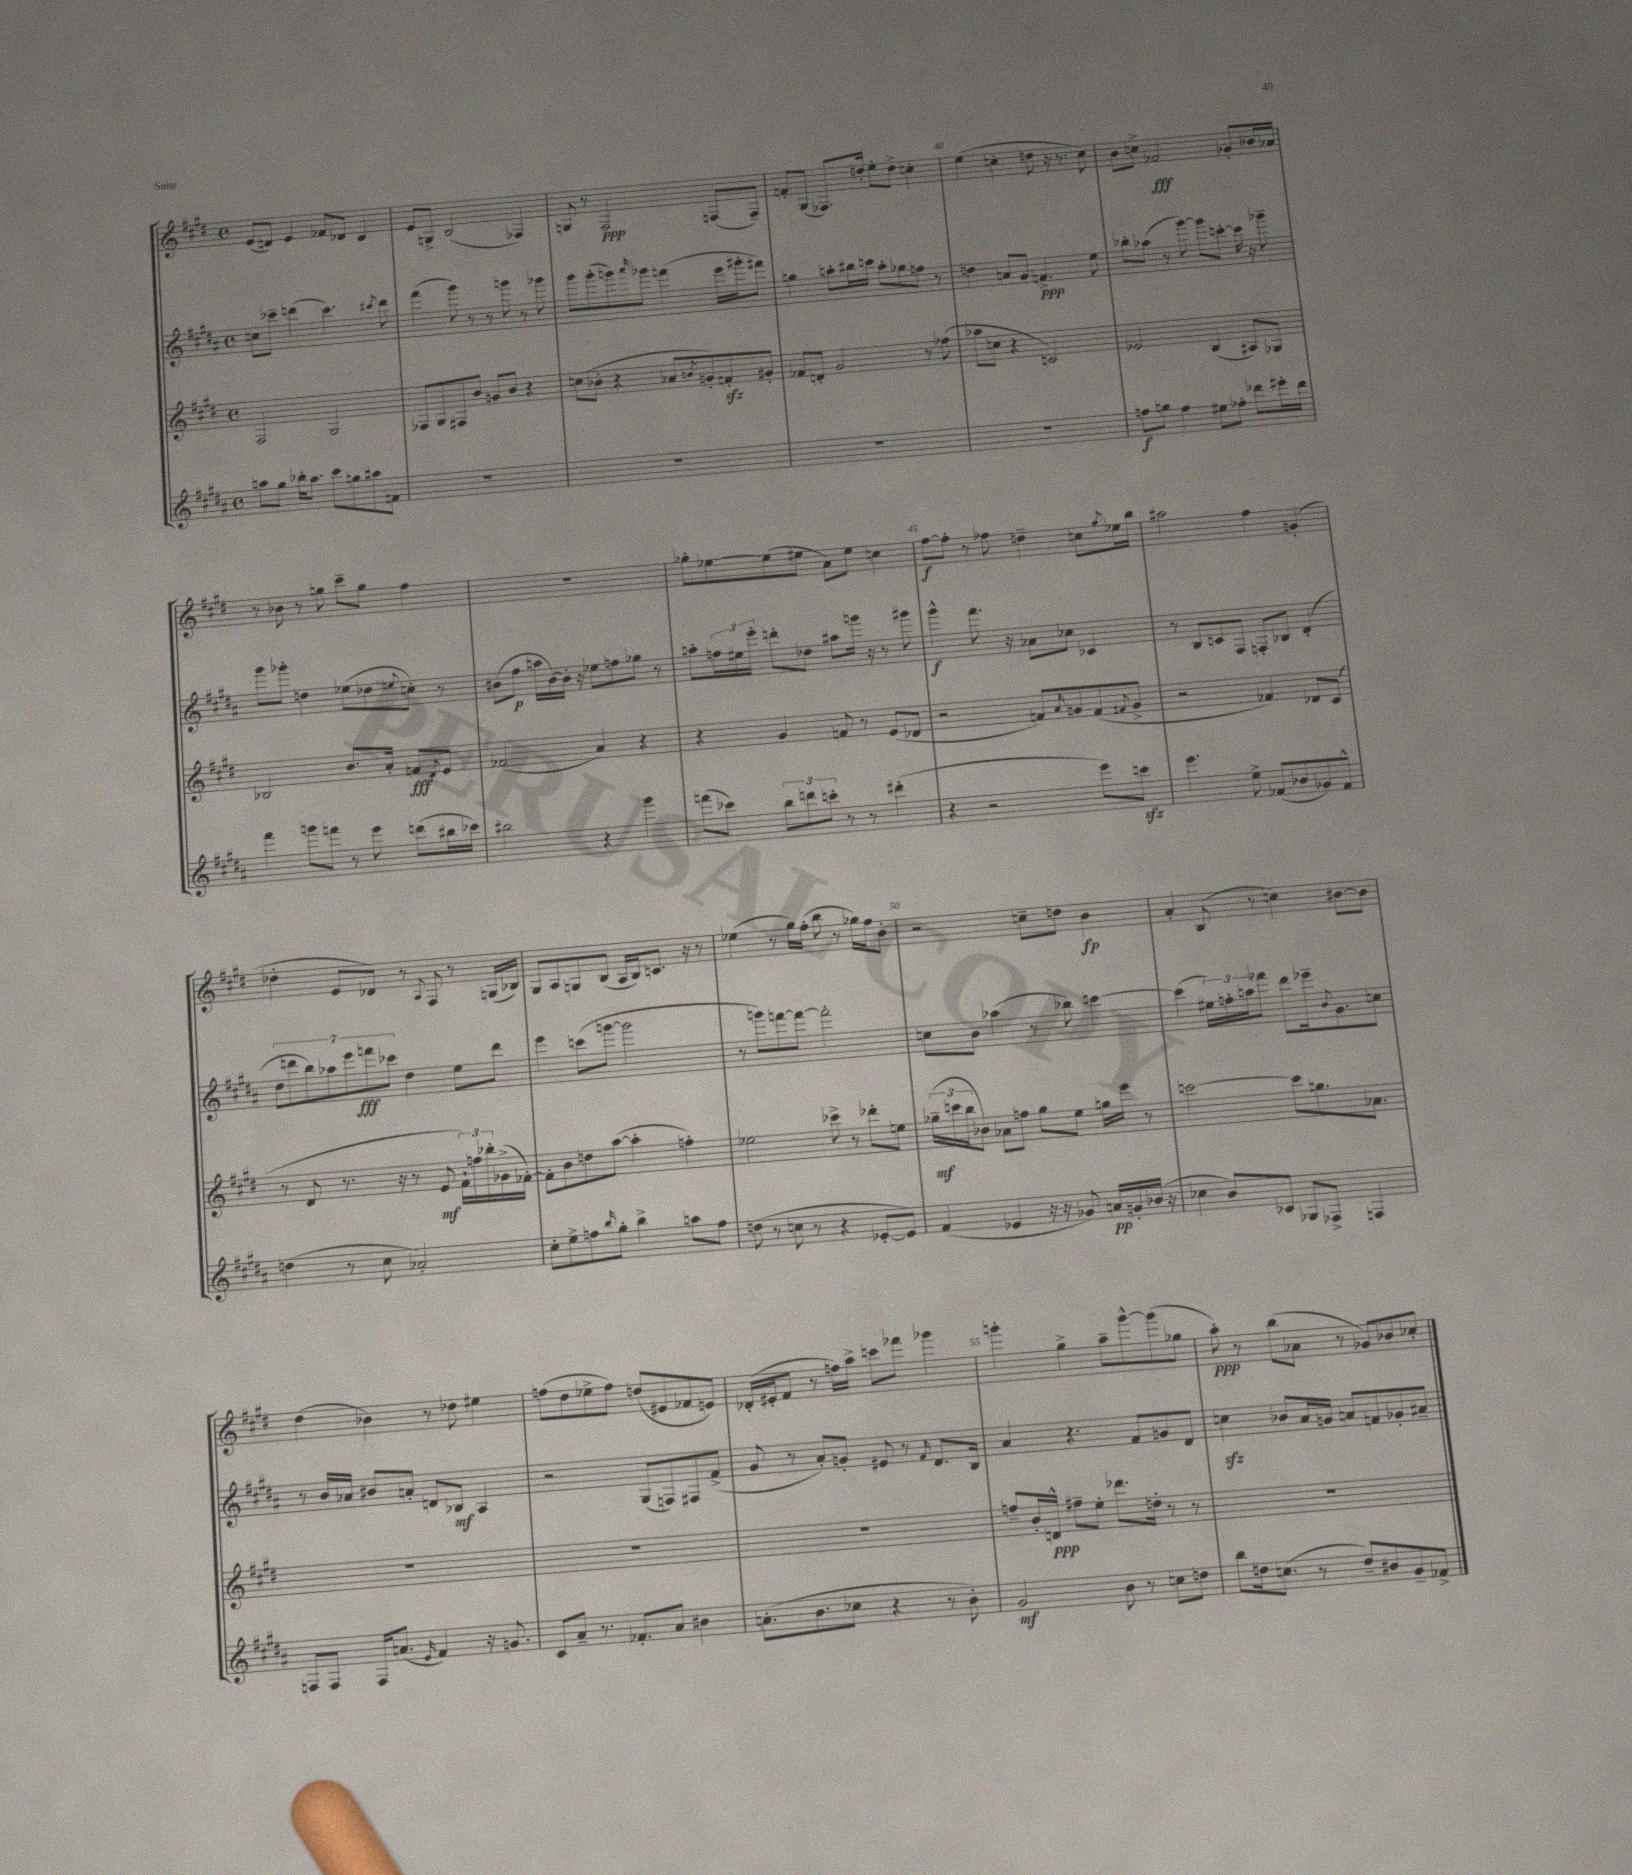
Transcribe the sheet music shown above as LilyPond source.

<<
\new StaffGroup <<
\new Staff = "s0" {
    \clef treble \key e \major \defaultTimeSignature \time 4/4
    e'8( d'8) e'4 fes'8 des'8 cis'4 |
    e'8 g8-> b2( fes4) |
    g8 r8 fis2\ppp f8( f8--) |
    f'8-. gis8( fes8.) d''16-. e''8-. d''8-> c''4-. |
    e''4( c''4-. d''8 r16 r8. c''8) |
    b'8 c''8-> fes'2\fff ges'8-. bes'16 aes'16 |
    r8 bes'8 r8 g''8 cis'''8-- g''8 fis''4 |
    R1 |
    ges''8-. ees''8~ ees''8( eis''8 a'8) eis''8 c''4 |
    fis''8~\f fis''8-. r8 fes''8 d''4-- c''8 \acciaccatura { gis''8 } ees''16 b''16 |
    ais''2 fis''4 g'4-.( |
    des''4-. e'8 des'8) r8 \appoggiatura { a8 } fis8 r8 g16( bes16) |
    gis8 a8 g8 b8( a16 b16) c'8. r16 r8 |
    ees''4( r8 gis''16) fis''16-.( b''8 r8 ges''16) fis''16 b'8-. |
    r2 c''8-- d''8 b'4\fp |
    a'4-. b8( r8 c''4) bis'8~ bis'8 |
    dis''4( bes'4) r8 des''8 eis''4 |
    f''8( dis''8 ees''8-> f''8) d''8( eis'8 fes'8 e'8) |
    des'16-.( eis'16-. fis'8 r8 f''16) a''16-> c'''8 fes'''8 ges'''4 |
    g'''4-. gis''4-> a''8-- g'''8~-^ g'''8( ges''8 |
    a''8-.\ppp) r8 b''8( aes'8 r8 ges'8) bes'8 ces''8-. \bar "|." |
}
\new Staff = "s1" {
    \clef treble \key b \major \defaultTimeSignature \time 4/4
    c''8 ces'''8-- d'''4( ces'''4.) \acciaccatura { cis'''8 } d'''8 |
    fis'''4( gis'''8) r8 r8 g'''8 r8 ges'''8 |
    gis'''8 gis'''8-.( g'''8) \grace { ais'''16 } ges'''8 f'''4( e'''16 gis'''16-. fis'''8) |
    g''4 a''8-. bis''16 c'''16 a''8-. ges''8 f''8 r8 |
    d''4 a'8 gis'8 f'4.->\ppp e''8 |
    bes''8-. aes''8( r8 gis'''8~) gis'''8 c'''8~-. c'''16 r16 ges'''8-- |
    gis'''8 ges'''8-. d''4 ees''8( des''8 \appoggiatura { e''8 } c''8-.) r8 |
    bis'8( fis''8\p a''16 bis'16~) bis'16-. r16 ees''8 f''8 ges''8 r8 |
    a''8-. \tuplet 3/2 { f''16 eis''16 e'''16-. } d'''8-. des''8 ais''8 g'''16 r16 r8 gis'''8 |
    gis'''4-^\f fis'''8. r16 aes'8 ces''8 ces'4 |
    r8 b8 c'8 fis8 f8-. bes8 dis'4-.( |
    \tuplet 7/4 { dis''8 d'''8 b''8) aes''8 e'''8 f'''8\fff ces'''8 } dis''4 e''8 d'''8 |
    e'''4 c'''8( g'''8~ g'''2 |
    r8 g'''8) f'''8~ f'''8~ f'''2-. |
    c''8 b'8 aes''4( r8 bes''8) c'''4~ |
    c'''4( \tuplet 3/2 { eis''16) f''16-. a''16 } fes'''8 dis'''8 ees'''16-- \acciaccatura { b'8 } gis'8. c''8 |
    r8 b'16 aes'16 bis'8 a'8-. d'8 bes8\mf ais4 |
    r2 gis8( f8) fis8 fis'8->( |
    gis'8 r8 ais'8-.) g'8-. eis'8 r8 \grace { fis'16 } dis'8. b16 |
    ais'4 r4. fis'8 g'8 dis'8 |
    c''4\sfz bes'8 ais'16 g'16 a'8 f'8 ges'8-. ais'8-- \bar "|." |
}
\new Staff = "s2" {
    \clef treble \key e \major \defaultTimeSignature \time 4/4
    fis2 gis2 |
    fes8 gis8 fis8 b'8 g'8 b'8 r4 |
    c''8( bes'8-. r4 aes'8 \acciaccatura { b'8 } g'8-.) f'8-.\sfz gis'8-. |
    fes'8 d'8-. gis'2 r8 fes''8( |
    aes''8 c''8 r4 c'2) |
    ees'2 b4( ais8) ges8 |
    bes2 b'8. a'16-. f'8\fff \appoggiatura { dis'8 } e'8 |
    fes'2( a'4) r4 |
    r4 gis'4 f'8 r8 e'8( des'8 |
    r2 f'8) \grace { a'16 } g'8 f'8( \appoggiatura { fis'8 } g'8-> |
    r2 fes'4) des'8 cis'8( |
    r8 dis'8 r8. r16 r8 e'8\mf \tuplet 3/2 { fis'16-!) f''16 bes''16-. } ges'16->( fes'16~-.) |
    fes'8-. b'8 d''8 a''8~( a''4-. f''4-.) |
    ees''2 ces'''8-> r8 des'''8-. e''8 |
    \tuplet 3/2 { ges''16--\mf( c'''16 b''16 } bes'8) aes'8 f''8 ges''8 e''8 g''16 e'''16 r8 |
    c'''2~ c'''8 g''8. aes'8. |
    R1 |
    R1 |
    R1 |
    f''8-- b'16-. d'16-^\ppp fis''8-- e''8-. des'''8. d''16-. r8 r8 |
    R1 \bar "|." |
}
\new Staff = "s3" {
    \clef treble \key b \major \defaultTimeSignature \time 4/4
    a''8 gis''8 bes''16-. a''8. cis'''8 g''8 ais''8 f'8 |
    R1 |
    R1 |
    R1 |
    R1 |
    f''8\f g''8 f''4 eis''8 fes''8-. des'''8 eis'''16-. des'''16 |
    fis'''4 g'''8 f'''8 r8 e'''8 d'''8( bis''16 ces'''16) |
    bis''2 r4 gis'''4 |
    f'''8( ces'''8) \tuplet 3/2 { b''8 d'''8 c'''8-. } r8 r8 dis'''4-.( |
    r4 r2 e'''8) c'''8\sfz |
    e'''4. e''8-> fes'8( bes'8 ges'8) fes'8-^ |
    d''4( r8 cis''8 aes'2-.) |
    cis''8-. e''8-> f''8 \grace { b''16 } gis''8-. b''4-> a''8 f''8 |
    d''8( r8 c''8 r8 r4 ees'8~-. ees'8) |
    fis'4( ees'4 r16 r16 ges'8) a'16\pp g'16-. bes'16( r16 |
    ces''4 b'8) ces'8 ges8 fes8-> f4 |
    f8 f8 f16 a'8.( \grace { e'16 } fis'4) r16 g'8. |
    cis'8 ais'8-- r8. fes'8.-. ais'8 bis'4 |
    a'8.-.( b'8. ces''8 r4 r8 b'8-.) |
    gis'2\mf b'8 r8 c''8 d''8 |
    b''8 d''16 c''8.( r8 d''8--) bis'8 gis'8-- fes'8-> \bar "|." |
}
>>
>>
\layout { \context { \Score currentBarNumber = #36 \override BarNumber.break-visibility = ##(#f #t #t) barNumberVisibility = #(every-nth-bar-number-visible 5) } }
